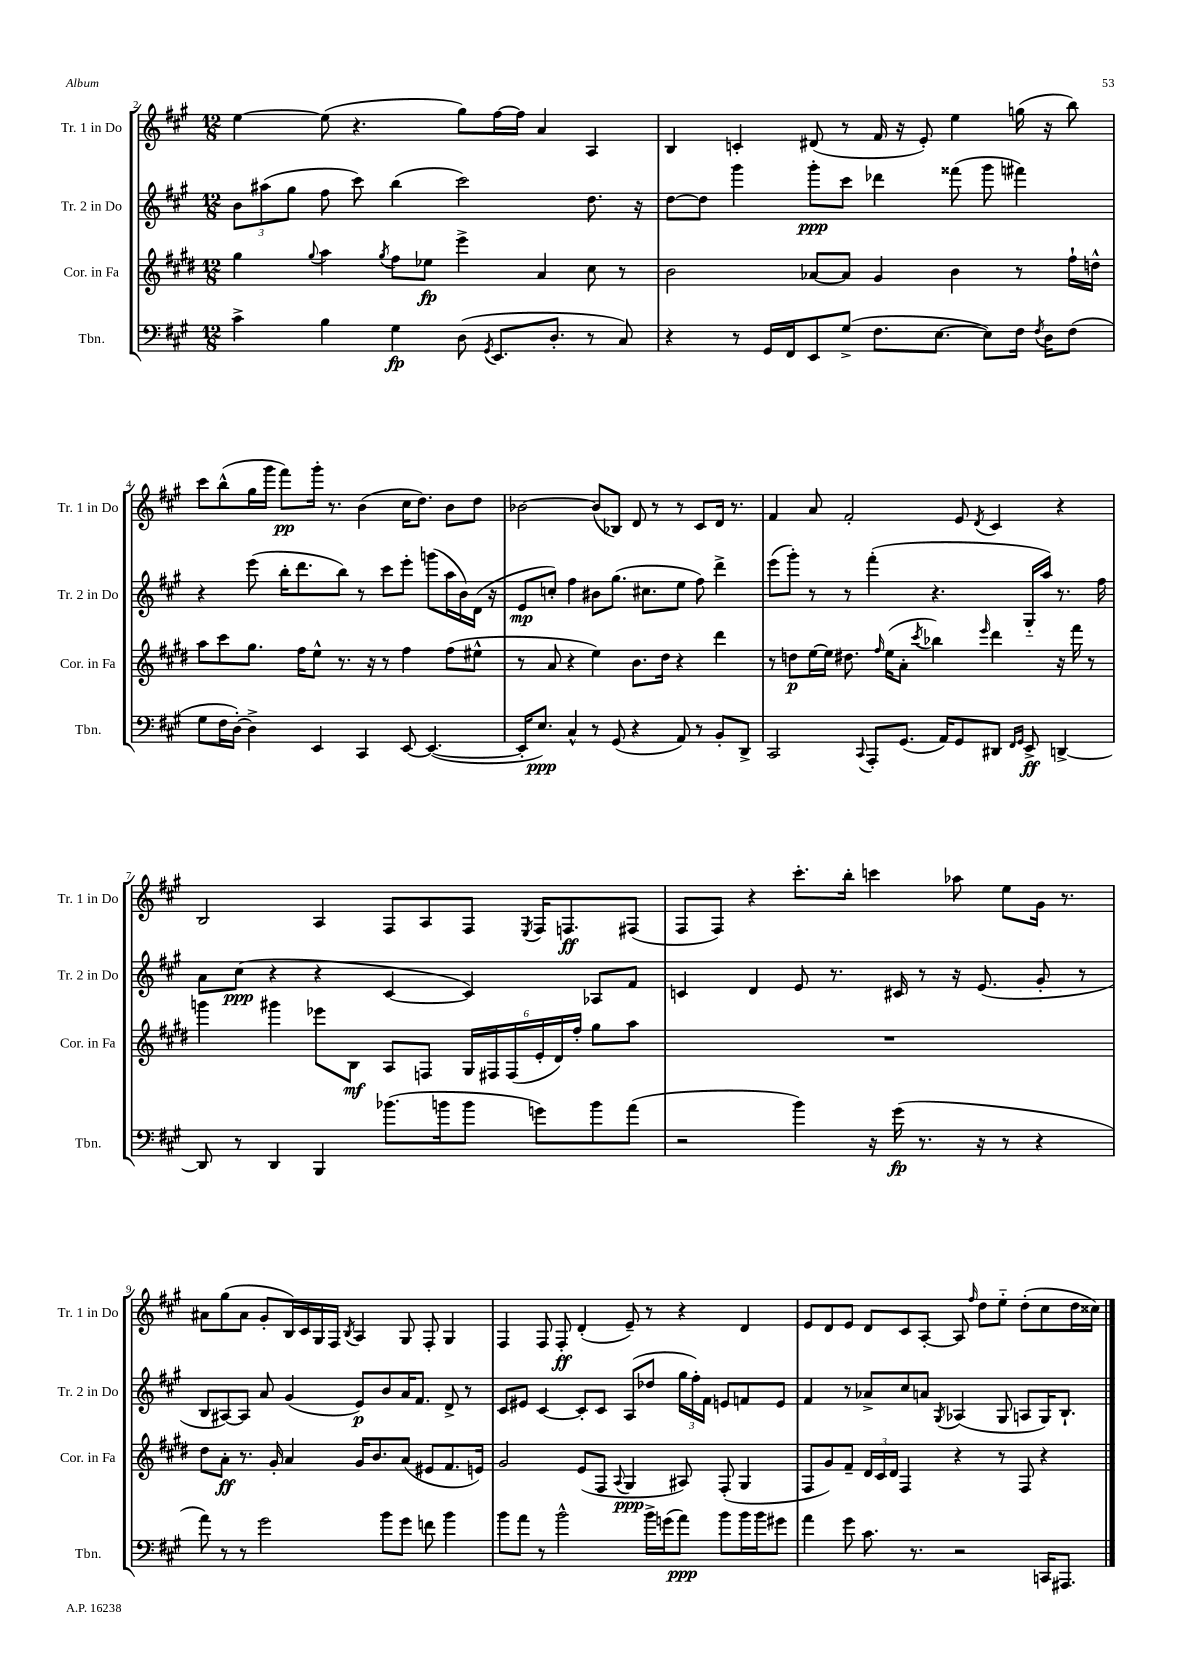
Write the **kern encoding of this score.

**kern	**dynam	**kern	**dynam	**kern	**dynam	**kern	**dynam
*part4	*part4	*part3	*part3	*part2	*part2	*part1	*part1
*staff4	*staff4	*staff3	*staff3	*staff2	*staff2	*staff1	*staff1
*I"Tbn.	*	*I"Cor. in Fa	*	*I"Tr. 2 in Do	*	*I"Tr. 1 in Do	*
*I'Tbn.	*	*I'Cor. in Fa	*	*I'Tr. 2 in Do	*	*I'Tr. 1 in Do	*
*clefF4	*	*clefG2	*	*clefG2	*	*clefG2	*
*k[f#c#g#]	*	*k[f#c#g#d#]	*	*k[f#c#g#]	*	*k[f#c#g#]	*
*M12/8	*	*M12/8	*	*M12/8	*	*M12/8	*
=2	=2	=2	=2	=2	=2	=2	=2
4c#^\	.	4gg#\	.	12b\L	.	[4ee\	.
.	.	.	.	(12aa#X\	.	.	.
.	.	.	.	12gg#\J	.	.	.
.	.	8qqgg#/	.	.	.	.	.
4B\	.	4aa\	.	8ff#\	.	(8ee\]	.
.	.	.	.	8ccc#\)	.	4.r	.
.	.	8qgg#/	.	.	.	.	.
4G#\	fp	8ff#\L	.	(4bb\	.	.	.
.	.	8ee-X\J	fp	.	.	.	.
(8D\	.	4eee^\	.	2ccc#\)	.	8gg#\L)	.
8qGG#/	.	.	.	.	.	.	.
8.EE/L	.	.	.	.	.	[16ff#\L	.
.	.	.	.	.	.	16ff#\JJ]	.
.	.	4a/	.	.	.	4a/	.
8.D'/J	.	.	.	.	.	.	.
8r	.	8cc#\	.	8.dd\	.	4A/	.
8C#/)	.	8r	.	.	.	.	.
.	.	.	.	16r	.	.	.
=3	=3	=3	=3	=3	=3	=3	=3
4r	.	2b\	.	[8dd\L	.	4B/	.
.	.	.	.	8dd\J]	.	.	.
8r	.	.	.	4ggg#\	.	4cn'/	.
16GG#/LL	.	.	.	.	.	.	.
16FF#/J	.	.	.	.	.	.	.
8EE/	.	[8a-X/L	.	8ggg#'\L	ppp	(8d#X/	.
(8G#^/J	.	8a-/J]	.	8ccc#\J	.	8r	.
8.F#\L	.	4g#/	.	4ddd-X\	.	16f#/	.
.	.	.	.	.	.	16r	.
.	.	.	.	.	.	8e'/)	.
[8.E\J	.	.	.	.	.	.	.
.	.	4b\	.	(8fff##X\	.	4ee\	.
8E\L])	.	.	.	8ggg#\	.	.	.
16F#\Jk	.	8r	.	4fff#X\)	.	(16ggn\	.
8qF#/	.	.	.	.	.	.	.
16D\KL	.	.	.	.	.	16r	.
(8F#\J	.	16ff#`\LL	.	.	.	8bb\)	.
.	.	16ddn^^\JJ	.	.	.	.	.
!!LO:LB:g=z
=4	=4	=4	=4	=4	=4	=4	=4
8G#\L	.	8aa\L	.	4r	.	8ccc#\L	.
16F#\L	.	8ccc#\	.	.	.	(8bb^^\	.
[16D'\JJ)	.	.	.	.	.	.	.
4D^\]	.	8.gg#\J	.	(8eee\	.	16gg#\L	.
.	.	.	.	.	.	16ggg#\JJ	.
.	.	.	.	16bb'\KL	.	8fff#\L)	pp
.	.	16ff#\KL	.	8.ddd\	.	.	.
4EE/	.	8ee^^\J	.	.	.	16ggg#'\Jk	.
.	.	.	.	.	.	8.r	.
.	.	8.r	.	8bb\J)	.	.	.
4CC#/	.	.	.	8r	.	(4b\	.
.	.	16r	.	.	.	.	.
.	.	8r	.	8ccc#\L	.	.	.
[8EE/	.	4ff#\	.	8eee'\J	.	16cc#\KL	.
.	.	.	.	.	.	8.dd\J)	.
(4.EE/_	.	.	.	(8gggn\L	.	.	.
.	.	(8ff#\L	.	16aa\L	.	8b\L	.
.	.	.	.	16b\)	.	.	.
.	.	8ee#X^^\J	.	(16d\JJ	.	8dd\J	.
.	.	.	.	16r	.	.	.
=5	=5	=5	=5	=5	=5	=5	=5
16EE'/KL]	.	8r	.	8e/L	mp	[2b-X\	.
8.E/J)	ppp	.	.	.	.	.	.
.	.	8a/	.	8ccn'/J)	.	.	.
4C#^^/	.	4r	.	4ff#\	.	.	.
8r	.	4ee\)	.	8b#X\L	.	(8b-/L]	.
(8GG#/	.	.	.	(8.gg#\J	.	8B-X/J)	.
4r	.	8.b\L	.	.	.	8d/	.
.	.	.	.	8.cc#X\L	.	.	.
.	.	.	.	.	.	8r	.
.	.	16dd#\Jk	.	.	.	.	.
8AA/)	.	4r	.	8ee\J	.	8r	.
8r	.	.	.	8ff#\)	.	8c#/L	.
8BB'/L	.	4ddd#\	.	4ddd^\	.	16d/Jk	.
.	.	.	.	.	.	8.r	.
8DD^/J	.	.	.	.	.	.	.
=6	=6	=6	=6	=6	=6	=6	=6
2CC#/	.	8r	.	(8eee\L	.	4f#/	.
.	.	8ddn\L	p	8ggg#'\J)	.	.	.
.	.	[16ee\L	.	8r	.	8a/	.
.	.	16ee\JJ]	.	.	.	.	.
.	.	8.dd#X\	.	8r	.	2f#'/	.
8qqCC#/	.	.	.	.	.	.	.
8AAA'/L	.	.	.	(4fff#'\	.	.	.
.	.	16qqff#/	.	.	.	.	.
.	.	(16ee\KL	.	.	.	.	.
(8.GG#/J	.	8a'\J	.	.	.	.	.
.	.	8qccc#/	.	.	.	.	.
.	.	4bb-X\)	.	4.r	.	.	.
16AA/KL)	.	.	.	.	.	.	.
8GG#/	.	.	.	.	.	8e/	.
.	.	16qqeee/	.	.	.	8qd/	.
8DD#X/J	.	4ddd#\	.	.	.	4c#/	.
16qqFF#/LL	.	.	.	.	.	.	.
16qqGG#/JJ	.	.	.	.	.	.	.
8EE^/	ff	.	.	16G#/LL	.	.	.
.	.	.	.	16aa/JJ)	.	.	.
[4DDn^/	.	16r	.	8.r	.	4r	.
.	.	16fff#\	.	.	.	.	.
.	.	8r	.	.	.	.	.
.	.	.	.	16ff#\	.	.	.
!!LO:LB:g=z
=7	=7	=7	=7	=7	=7	=7	=7
8DD/]	.	4gggn\	.	8a\L	.	2B/	.
8r	.	.	.	(8cc#\J	ppp	.	.
4DD/	.	4ggg#X\	.	4r	.	.	.
4BBB/	.	8eee-X\L	.	4r	.	4A/	.
.	.	8B\J	mf	.	.	.	.
(8.b-X\L	.	8A/L	.	[4c#/	.	8F#/L	.
.	.	8Fn/J	.	.	.	8A/	.
16bn\k	.	.	.	.	.	.	.
8b\J	.	24G#/LL	.	4c#/])	.	8F#/J	.
.	.	24F#X/	.	.	.	.	.
.	.	(24F#/	.	.	.	.	.
.	.	.	.	.	.	8qE/	.
8gn\L)	.	24e'/	.	.	.	16F#/KL	.
.	.	24d#/)	.	.	.	.	.
.	.	.	.	.	.	8.Fn/	ff
.	.	24ff#'/JJ	.	.	.	.	.
8b\	.	8gg#\L	.	8A-X/L	.	.	.
(8a\J	.	8aa\J	.	8f#/J	.	(8F#X/J	.
=8	=8	=8	=8	=8	=8	=8	=8
2r	.	1.r	.	4cn/	.	8F#/L	.
.	.	.	.	.	.	8F#/J)	.
.	.	.	.	4d/	.	4r	.
4b\)	.	.	.	8e/	.	8.ccc#'\L	.
.	.	.	.	8.r	.	.	.
.	.	.	.	.	.	16bb'\Jk	.
16r	.	.	.	.	.	4cccn\	.
(16g#\	fp	.	.	16c#X/	.	.	.
8.r	.	.	.	8r	.	.	.
.	.	.	.	16r	.	8aa-X\	.
16r	.	.	.	(8.e/	.	.	.
8r	.	.	.	.	.	8ee\L	.
4r	.	.	.	8g#'/	.	16g#\Jk	.
.	.	.	.	.	.	8.r	.
.	.	.	.	8r	.	.	.
!!LO:LB:g=z
=9	=9	=9	=9	=9	=9	=9	=9
8a\)	.	8dd#\L	.	8B/L	.	8a#X\L	.
8r	.	8a'\J	ff	[8A#X/)	.	(8gg#\	.
8r	.	8.r	.	8A#/J]	.	8a#\J	.
2g#\	.	.	.	8a/	.	8g#'/L	.
.	.	16g#'/	.	.	.	.	.
.	.	4a/	.	(4g#/	.	16B/L)	.
.	.	.	.	.	.	16c#/	.
.	.	.	.	.	.	16G#/	.
.	.	.	.	.	.	16F#/JJ	.
.	.	.	.	.	.	8qB/	.
.	.	16g#/KL	.	8e/L)	p	4A/	.
.	.	8.b/	.	.	.	.	.
8b\L	.	.	.	8b/	.	.	.
8g#\J	.	(8a/J	.	16a/K	.	8G#/	.
.	.	.	.	8.f#/J	.	.	.
8fn\	.	8e#X/L	.	.	.	8F#'/	.
4b\	.	8.f#/	.	8d^/	.	4G#/	.
.	.	.	.	8r	.	.	.
.	.	16en/Jk)	.	.	.	.	.
=10	=10	=10	=10	=10	=10	=10	=10
8b\L	.	2g#/	.	8c#/L	.	4F#/	.
8a\J	.	.	.	8e#X/J	.	.	.
8r	.	.	.	[4c#/	.	8F#/	.
2b^^\	.	.	.	.	.	8F#'/	ff
.	.	(8e/L	.	8c#'/L]	.	(4d'/	.
.	.	8F#/J	.	8c#/J	.	.	.
.	.	8qqA/	.	.	.	.	.
.	.	4G#/	ppp	(8A/L	.	8e~/)	.
16b^\LL	.	.	.	8dd-X/J	.	8r	.
(16gn\J	.	.	.	.	.	.	.
8a\J)	ppp	8A#X/)	.	24gg#\LL	.	4r	.
.	.	.	.	24ff#'\)	.	.	.
.	.	.	.	24f#\JJ	.	.	.
8b\L	.	(8F#'/	.	8en/L	.	.	.
16b\L	.	4G#/	.	8fn/	.	4d/	.
16b\J	.	.	.	.	.	.	.
8g#X\J	.	.	.	8e/J	.	.	.
=11	=11	=11	=11	=11	=11	=11	=11
4a\	.	8F#/L	.	4f#/	.	8e/L	.
.	.	8g#/)	.	.	.	8d/	.
8g#\	.	8f#~/J	.	8r	.	8e/J	.
8.c#\	.	24d#/LL	.	8a-X^/L	.	8d/L	.
.	.	24c#/	.	.	.	.	.
.	.	24d#/JJ	.	.	.	.	.
.	.	4F#/	.	8cc#/	.	8c#/	.
8.r	.	.	.	.	.	.	.
.	.	.	.	8an/J	.	[8A'/J	.
.	.	.	.	8qG#/	.	.	.
2r	.	4r	.	(4A-X/	.	8A/]	.
.	.	.	.	.	.	16qqff#/	.
.	.	.	.	.	.	8dd\L	.
.	.	8r	.	8G#/	.	8ee\J	.
.	.	8F#/	.	8An/L	.	(8dd'\L	.
16CCn/KL	.	4r	.	16G#/K)	.	8cc#\	.
8.AAA#X/J	.	.	.	8.B`/J	.	.	.
.	.	.	.	.	.	16dd\L	.
.	.	.	.	.	.	16cc##X\JJ)	.
==	==	==	==	==	==	==	==
*-	*-	*-	*-	*-	*-	*-	*-
